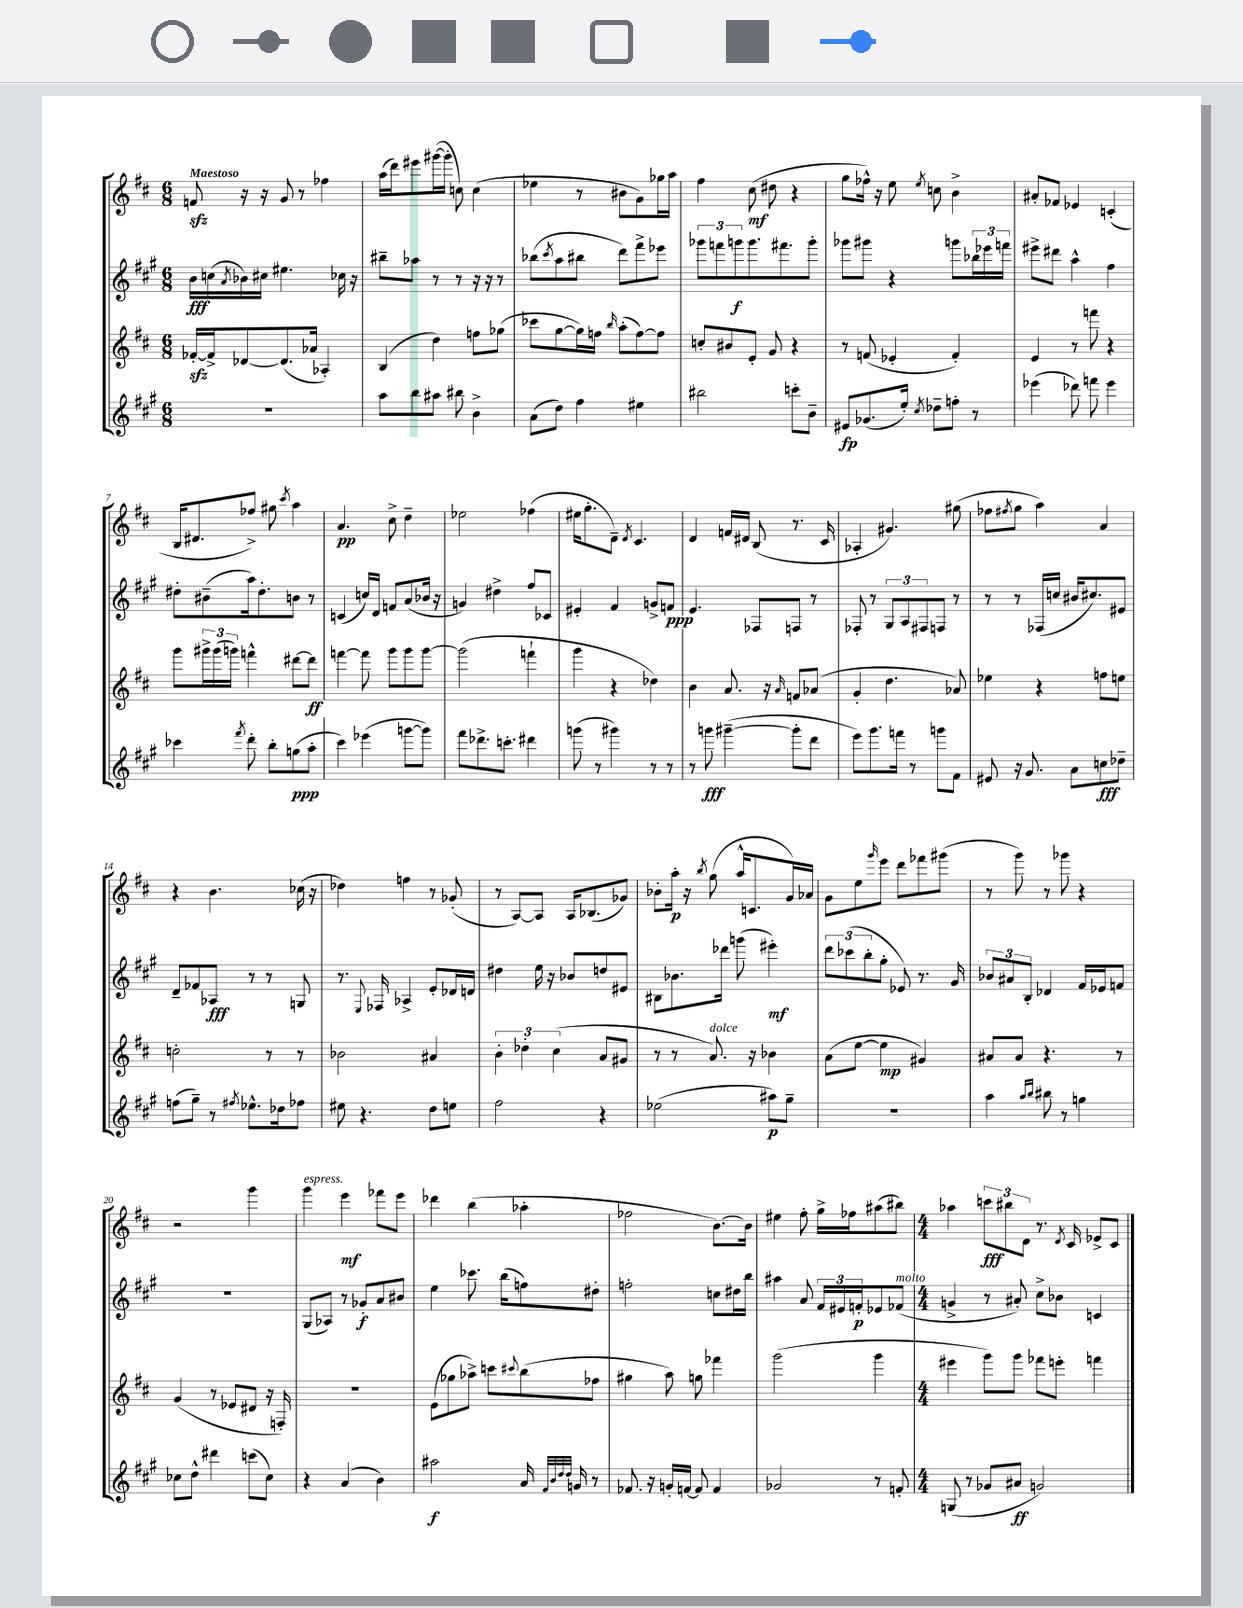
<<
\new StaffGroup <<
\new Staff = "s0" {
    \clef treble \key d \major \numericTimeSignature \time 6/8 \tempo "Maestoso"
    f'8\sfz r16 r16 g'8 r8 fes''4 |
    a''16( d'''16) eis'''8 gis'''16~( gis'''16-. c''8) c''4( |
    ees''4 r8 bis'8 g'8) ges''16 a''16 |
    fis''4 cis''8\mf( dis''8 r4 |
    g''8 fes''16-^) r16 e''8 \acciaccatura { e''8 } c''8 b'4-> |
    ais'8-. fes'8 ees'4 c'4-.( |
    b16 dis'8. fes''8->) gis''8 \acciaccatura { cis'''8 } a''4 |
    a'4.\pp cis''8-> d''4-- |
    ees''2 fes''4( |
    eis''16 g''8.-. d'8--) \acciaccatura { d'8 } cis'4. |
    d'4 f'16 dis'16 b8( r8. cis'16 |
    aes4-. gis'4.) gis''8( |
    fes''8 \acciaccatura { fis''8 } g''8 a''4) a'4 |
    r4 b'4. ces''16( r16 |
    des''4) f''4 r8 ges'8-.( |
    r8 a8~) a8 a16 bes8.( ges'8) |
    bes'8-. a''16-.\p r16 \acciaccatura { b''8 } g''8( a''16-^ c'8. g'16) aes'16 |
    g'8 e''8 \grace { g'''16 } e'''8 d'''8 fes'''8 gis'''8( |
    r8 g'''8) r8 ges'''8 r4 |
    r2 g'''4 |
    g'''4^\markup { \italic "espress." } e'''4\mf fes'''8 e'''8 |
    des'''4 b''4( aes''4-. |
    fes''2 b'8.~) b'16 |
    eis''4 fis''8-. g''16-> fes''16 ais''8( bis''8) |
    \numericTimeSignature \time 4/4 aes''4 \tuplet 3/2 { c'''8\fff bis''8 d'8 } r8. \acciaccatura { d'8 } cis'16 ees'8-> cis'8 \bar "|." |
}
\new Staff = "s1" {
    \clef treble \key a \major \numericTimeSignature \time 6/8
    b'16\fff c''16( \acciaccatura { a'8 } bes'16) cis''16 eis''4. ces''16 r16 |
    bis''8-- aes''8 r8 r8 r16 r16 r8 |
    bes''8( \acciaccatura { cis'''8 } a''8 bis''8 d'''8) fis'''8-> ees'''8 |
    \tuplet 3/2 { ges'''8 f'''8 g'''8\f } g'''8. fis'''8. g'''8-. |
    ges'''8 gis'''8 r4 g'''8 \tuplet 3/2 { bes''16 ees'''16 f'''16 } |
    eis'''8-> dis'''8 a''4-^ fis''4 |
    dis''8-. bis'8--( a''16) dis''8.-. b'8 r8 |
    c'4( c''16) d'16 f'8 a'8( bes'16 r16 |
    g'4) dis''4-> fis''8 ces'8 |
    eis'4-. fis'4 g'8-> f'8\ppp |
    e'4. fes8 f8 r8 |
    fes8-. r8 \tuplet 3/2 { gis8 a8 fis8 } f8 r8 |
    r8 r8 fes16( c''16 bis'16 cis''8.) eis'8 |
    d'8-- fes'8 aes8\fff r8 r8 g8 |
    r8. \appoggiatura { e8 } fes16 aes4-> e'8-. des'16 d'16 |
    dis''4 e''16 r16 bes'8 d''8 eis'8 |
    bis8 bes'8. des'''16 g'''8( eis'''4-.\mf) |
    \tuplet 3/2 { d'''8 ces'''8( b''8-. } gis''8-. ees'8) r8. gis'16 |
    \tuplet 3/2 { bes'8 ais'8 b8-. } des'4 fis'16 ees'16 f'8 |
    R2. |
    gis8( aes8) r8 ges'8-.\f a'8 bis'8 |
    e''4 ces'''8. b''16( f''8) dis''8-. |
    f''2-. c''8 dis''16 b''16 |
    ais''4 a'8 \tuplet 3/2 { fis'16 eis'16 f'16-.\p } ees'8 fes'8^\markup { \italic "molto" }( |
    \numericTimeSignature \time 4/4 g'4-> r8 ais'8-.) cis''8-> bes'8 c'4 \bar "|." |
}
\new Staff = "s2" {
    \clef treble \key d \major \numericTimeSignature \time 6/8
    fes'16~-.\sfz fes'16-> des'8~ des'8.( aes'16 aes4-.) |
    b4( d''4) f''8 ges''8( |
    ces'''8 g''8~ g''16) f''16 \grace { b''16 } a''8-.( f''8~) f''8 |
    c''8-. bis'8 e'8-. g'8 r4 |
    r8 f'8( ees'4-. f'4-.) |
    e'4 r8 f'''8 r4 |
    g'''8 \tuplet 3/2 { gis'''16-> gis'''16( g'''16) } f'''4-^ dis'''8~ dis'''8\ff |
    f'''4~ f'''8 g'''8 g'''8 g'''8~ |
    g'''2( f'''4-! |
    g'''4 r4 des''4) |
    b'4 a'8. r16 \grace { a'16 } f'8 aes'8( |
    g'4-. d''4. aes'8) |
    ees''4 r4 f''8 e''8 |
    c''2-. r8 r8 |
    bes'2 ais'4 |
    \tuplet 3/2 { b'4-. des''4-. cis''4( } a'8 gis'8 |
    r8 r8 a'8.^\markup { \italic "dolce" }) r16 bes'4 |
    a'8( e''8~ e''4\mp gis'4) |
    ais'8 ais'8 r4. r8 |
    g'4( r8 ees'8 dis'8 r16 f16-.) |
    R2. |
    e'8( ges''8 aes''8->) c'''8 \appoggiatura { cis'''8 } b''8( fes''8 |
    gis''4 a''8) g''8 fes'''4 |
    g'''2( g'''4 |
    \numericTimeSignature \time 4/4 eis'''4 g'''8) g'''8 fes'''8 e'''8-. f'''4 \bar "|." |
}
\new Staff = "s3" {
    \clef treble \key a \major \numericTimeSignature \time 6/8
    R2. |
    a''8 b''8 ais''8 bis''8 b'4-> |
    a'8( d''8) fis''4 eis''4 |
    bis''2 c'''8-. b'8-- |
    eis'8\fp ges'8.( e''16-.) \acciaccatura { cis''8 } des''8-- f''8-. r8 |
    ees'''4( des'''8) f'''8 ees'''4 |
    ces'''4 \acciaccatura { fis'''8 } d'''8-. b''8-. g''8\ppp( a''8-. |
    cis'''4) ees'''4( g'''8~ g'''8) |
    fis'''8 des'''8.-> c'''8.-. dis'''4 |
    g'''8( r8 gis'''4) r8 r8 |
    r8 g'''8\fff gis'''4~--( gis'''8-. d'''8 |
    e'''8) gis'''8. f'''16 r8 g'''8 fis'8 |
    eis'8 r16 gis'8. a'8 c''8\fff des''8-- |
    f''8( gis''8--) r8 \acciaccatura { fis''8 } ees''8.-^ des''16 fes''8 |
    eis''8 r4. d''8 e''8 |
    fis''2 r4 |
    ees''2( ais''8\p) gis''8-- |
    R2. |
    a''4 \grace { a''16 b''16 } bis''8 r8 g''4 |
    ces''8 d''8-^ dis'''4 c'''8( ces''8) |
    r4 a'4( b'4) |
    ais''2\f a'16 \grace { fis'32 b'32 d''32 d''32 } g'16 r8 |
    fes'8. r16 g'16-. f'16~ f'8 f'4 |
    ges'2 r8 f'8-. |
    \numericTimeSignature \time 4/4 g8( r8 ges'8 ais'8\ff g'2) \bar "|." |
}
>>
>>
